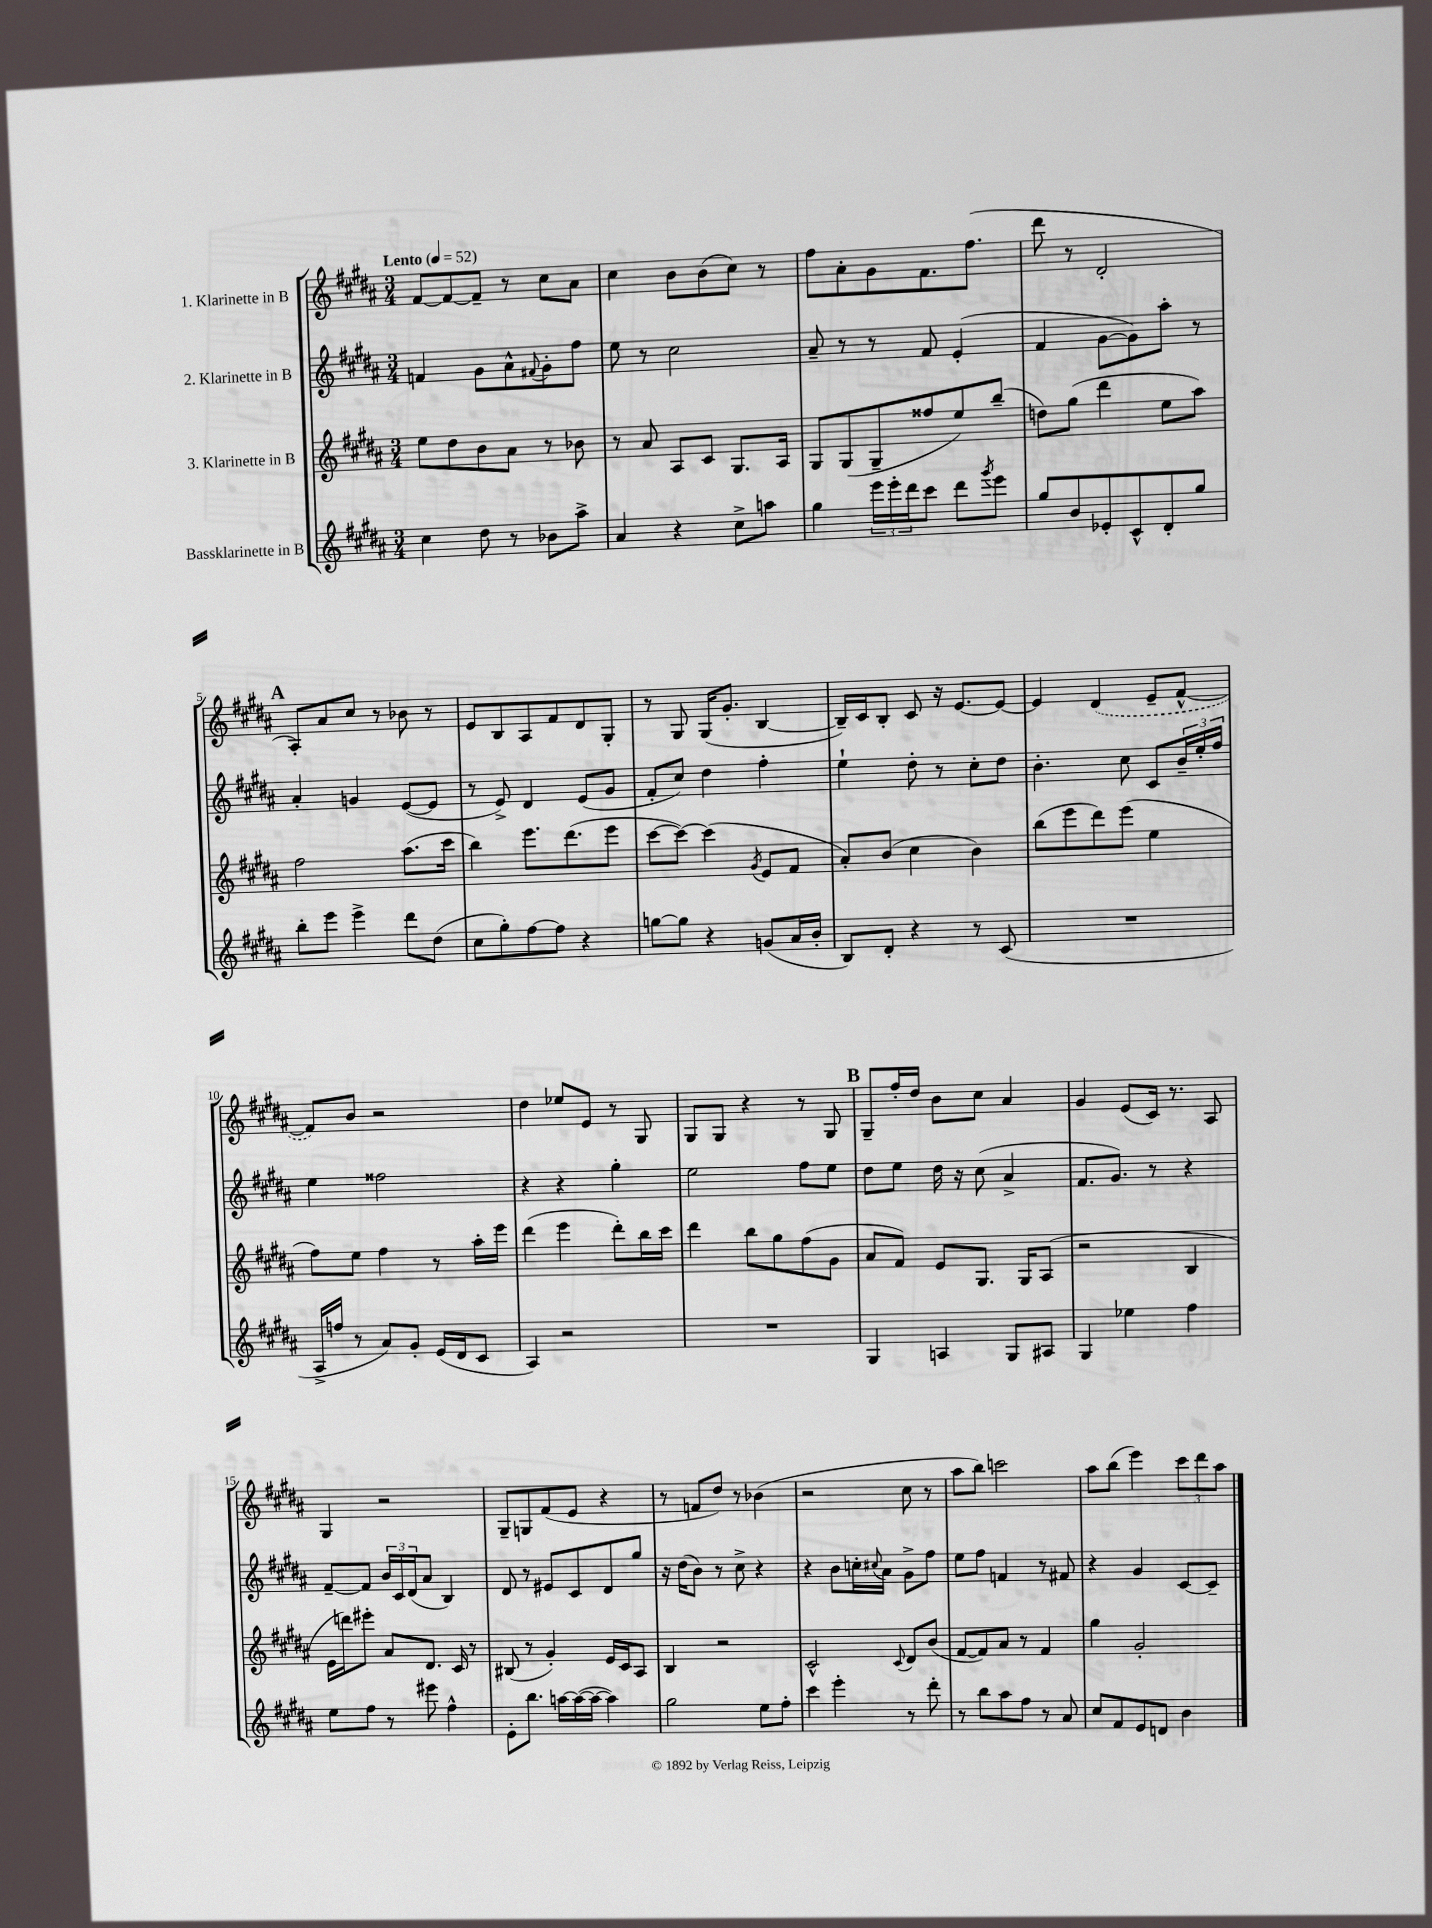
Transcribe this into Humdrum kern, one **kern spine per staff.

**kern	**kern	**kern	**kern
*staff4	*staff3	*staff2	*staff1
*clefG2	*clefG2	*clefG2	*clefG2
*k[f#c#g#d#a#]	*k[f#c#g#d#a#]	*k[f#c#g#d#a#]	*k[f#c#g#d#a#]
*M3/4	*M3/4	*M3/4	*M3/4
*MM52	*MM52	*MM52	*MM52
4cc#\	8ee\L	4f/	[8f#/L
.	8dd#\	.	8f#/_
8dd#\	8b\	8g#\L	8f#~/]J
8r	8a#\J	8a#^^\	8r
.	.	8qqf#/	.
8b-\L	8r	8g#'\	8cc#\L
8aa#^\J	8b-\	8ff#\J	8a#\J
=	=	=	=
4a#/	8r	8ee\	4cc#\
.	8a#/	8r	.
4r	8A#/L	2cc#\	8b\L
.	8c#/J	.	(8b\
8cc#^\L	8.G#/L	.	8cc#\J)
8aa\J	.	.	8r
.	16A#/Jk	.	.
=	=	=	=
4gg#\	8G#/L	8a#~/	8ff#\L
.	(8G#/	8r	8a#'\
24eee\LL	8G#~/	8r	8g#\
24eee'\	.	.	.
24ddd#\J	.	.	.
8ccc#\J	8ff##/	8f#/	8.f#\
8ddd#\L	8ee/)	(4e'/	.
.	.	.	(8.ff#\J
8qggg#/	.	.	.
8eee\J	(8bb~/J	.	.
=	=	=	=
8gg#/L	8dd\L)	4f#/	8ddd#\
8b/	(8gg#\J	.	8r
8e-'/	4ddd#\	[8g#\L	2d#'/
8c#^^/	.	8g#\])	.
8d#'/	8ee\L	8aa#'\J	.
8gg#/J	8aa#\J)	8r	.
=	=	=	=
8bb'\L	2ff#\	4a#'/	8A#'/L)
8eee\J	.	.	8a#/
4eee^\	.	4g/	8cc#/J
.	.	.	8r
8ddd#\L	(8.aa#\L	([8e/L	8b-\
(8dd#\J	.	8e/]J	8r
.	16ccc#\Jk	.	.
=	=	=	=
8cc#\L	4bb\)	8r	8e/L
8gg#'\)	.	8e^/)	8B/
[8ff#\	8.eee\L	4d#/	8A#/
8ff#\]J	.	.	8f#/
.	(8.ddd#\	.	.
4r	.	(8e/L	8d#/
.	8eee\J	8g#/J	8G#'/J
=	=	=	=
[8gg\L	[8ccc#\L	8f#'/L	8r
8gg\]J	8ccc#\_J)	8cc#/J)	8G#/
4r	(4ccc#\]	4dd#\	(16G#/LK
.	.	.	8.g#'/J
.	8qg#/	.	.
(8g/L	8e/L	4ff#'\	[4B/
16a#/L	8f#/J	.	.
16b'/JJ	.	.	.
=	=	=	=
8B/L)	8a#'/L)	4ee`\	16B~/]LL)
.	.	.	16c#/J
8d#'/J	(8b/J	.	8B'/J
4r	4cc#\	8dd#'\	8c#/
.	.	8r	16r
.	.	.	[8.e/L
8r	4b\)	8cc#'\L	.
(8c#/	.	8dd#\J	8e/_J
=	=	=	=
2.r	(8bb\L	4.b'\	4e/]
.	8eee\	.	.
.	8ddd#\)	.	(4d#/
.	(8eee\J	8cc#\	.
.	4ee\	8c#/L	8e~/L
.	.	24b~/L	[8f#^^/J
.	.	24ee'/	.
.	.	24ff#/JJ	.
=	=	=	=
16A#^/LL	8ff#\L)	4ee\	8f#/]L)
16ff/JJ	.	.	.
8r	8ee\J	.	8b/J
8a#/L)	4ff#\	2ff##\	2r
8g#'/J	.	.	.
(16e/LL	8r	.	.
16d#/J	.	.	.
8c#/J	16aa#'\LL	.	.
.	16eee\JJ	.	.
=	=	=	=
4A#/)	(4ddd#\	4r	4dd#\
2r	4eee\	4r	8ee-/L
.	.	.	8e/J
.	8ddd#'\L)	4gg#'\	8r
.	16bb\L	.	8G#/
.	16ccc#\JJ	.	.
=	=	=	=
2.r	4ddd#\	2ee\	8G#/L
.	.	.	8G#/J
.	8bb\L	.	4r
.	8gg#\	.	.
.	(8ff#\	8ff#\L	8r
.	8g#\J	8ee\J	8G#/
=	=	=	=
4G#/	8a#/L	8dd#\L	8G#~/L
.	8f#/J)	8ee\J	16ff#'/L
.	.	.	16dd#/JJ
4A/	8e/L	16dd#\	8b\L
.	.	16r	.
.	8.G#/J	(8cc#\	8cc#\J
8G#/L	.	4a#^/	4a#/
.	16G#/LK	.	.
8A#/J	(8A#/J	.	.
=	=	=	=
4G#/	2r	8.f#/L	4g#/
.	.	8.g#/J)	.
4ee-\	.	.	(8e/L
.	.	8r	16c#/Jk)
.	.	.	8.r
4ff#\	4B/	4r	.
.	.	.	8A#/
=	=	=	=
8ee\L	16e\LL	[8f#~/L	4G#/
.	16ddd\J)	.	.
8ff#\J	8eee#'\J	8f#/]J	.
8r	8a#/L	24b/LL	2r
.	.	24c#/	.
.	.	(24d#/J	.
8eee#\	8.d#/J	8a#/J	.
4ff#^^\	.	4B/)	.
.	16c#/	.	.
.	8r	.	.
=	=	=	=
8e'\L	(8B#/	8d#/	8G#~/L
8.bb\J	8r	8r	8G/
.	4g#'/)	8e#/L	(8f#/
[16aa\LL	.	.	.
(16aa\_	.	8c#/	8e/J
16aa\_JJ	.	.	.
4aa\])	16e/LL	8d#/	4r
.	16c#/J	.	.
.	8A#/J	8gg#/J	.
=	=	=	=
2gg#\	4B/	16r	8r
.	.	(16dd#\LK	.
.	.	8b\J)	8f/L
.	2r	8r	8dd#/J)
.	.	8cc#^\	8r
8ee\L	.	4r	(4b-\
8ff#'\J	.	.	.
=	=	=	=
4ccc#\	2c#^^/	4r	2r
4eee'\	.	8b\L	.
.	.	16cc'\L	.
.	.	8qqcc#/	.
.	.	16a#\JJ	.
.	8qqc#/	.	.
8r	8d#/L	8g#^\L	8cc#\
8ddd#'\	(8b/J	8ff#\J	8r
=	=	=	=
8r	[8f#/L	8ee\L	8aa#\L
8bb\L	8f#/])	8ff#\J	8bb\J)
8aa#\	8a#/J	4f/	2ccc\
8ff#\J	8r	.	.
8r	4f#/	8r	.
8a#/	.	8f#/	.
=	=	=	=
8cc#/L	4gg#\	4r	8aa#\L
8f#/	.	.	(8bb\J
8e/	2g#'/	4g#/	4eee\)
8d/J	.	.	.
4b\	.	[8c#/L	12ccc#\L
.	.	.	12ddd#\
.	.	8c#~/]J	.
.	.	.	12aa#\J
==	==	==	==
*-	*-	*-	*-
